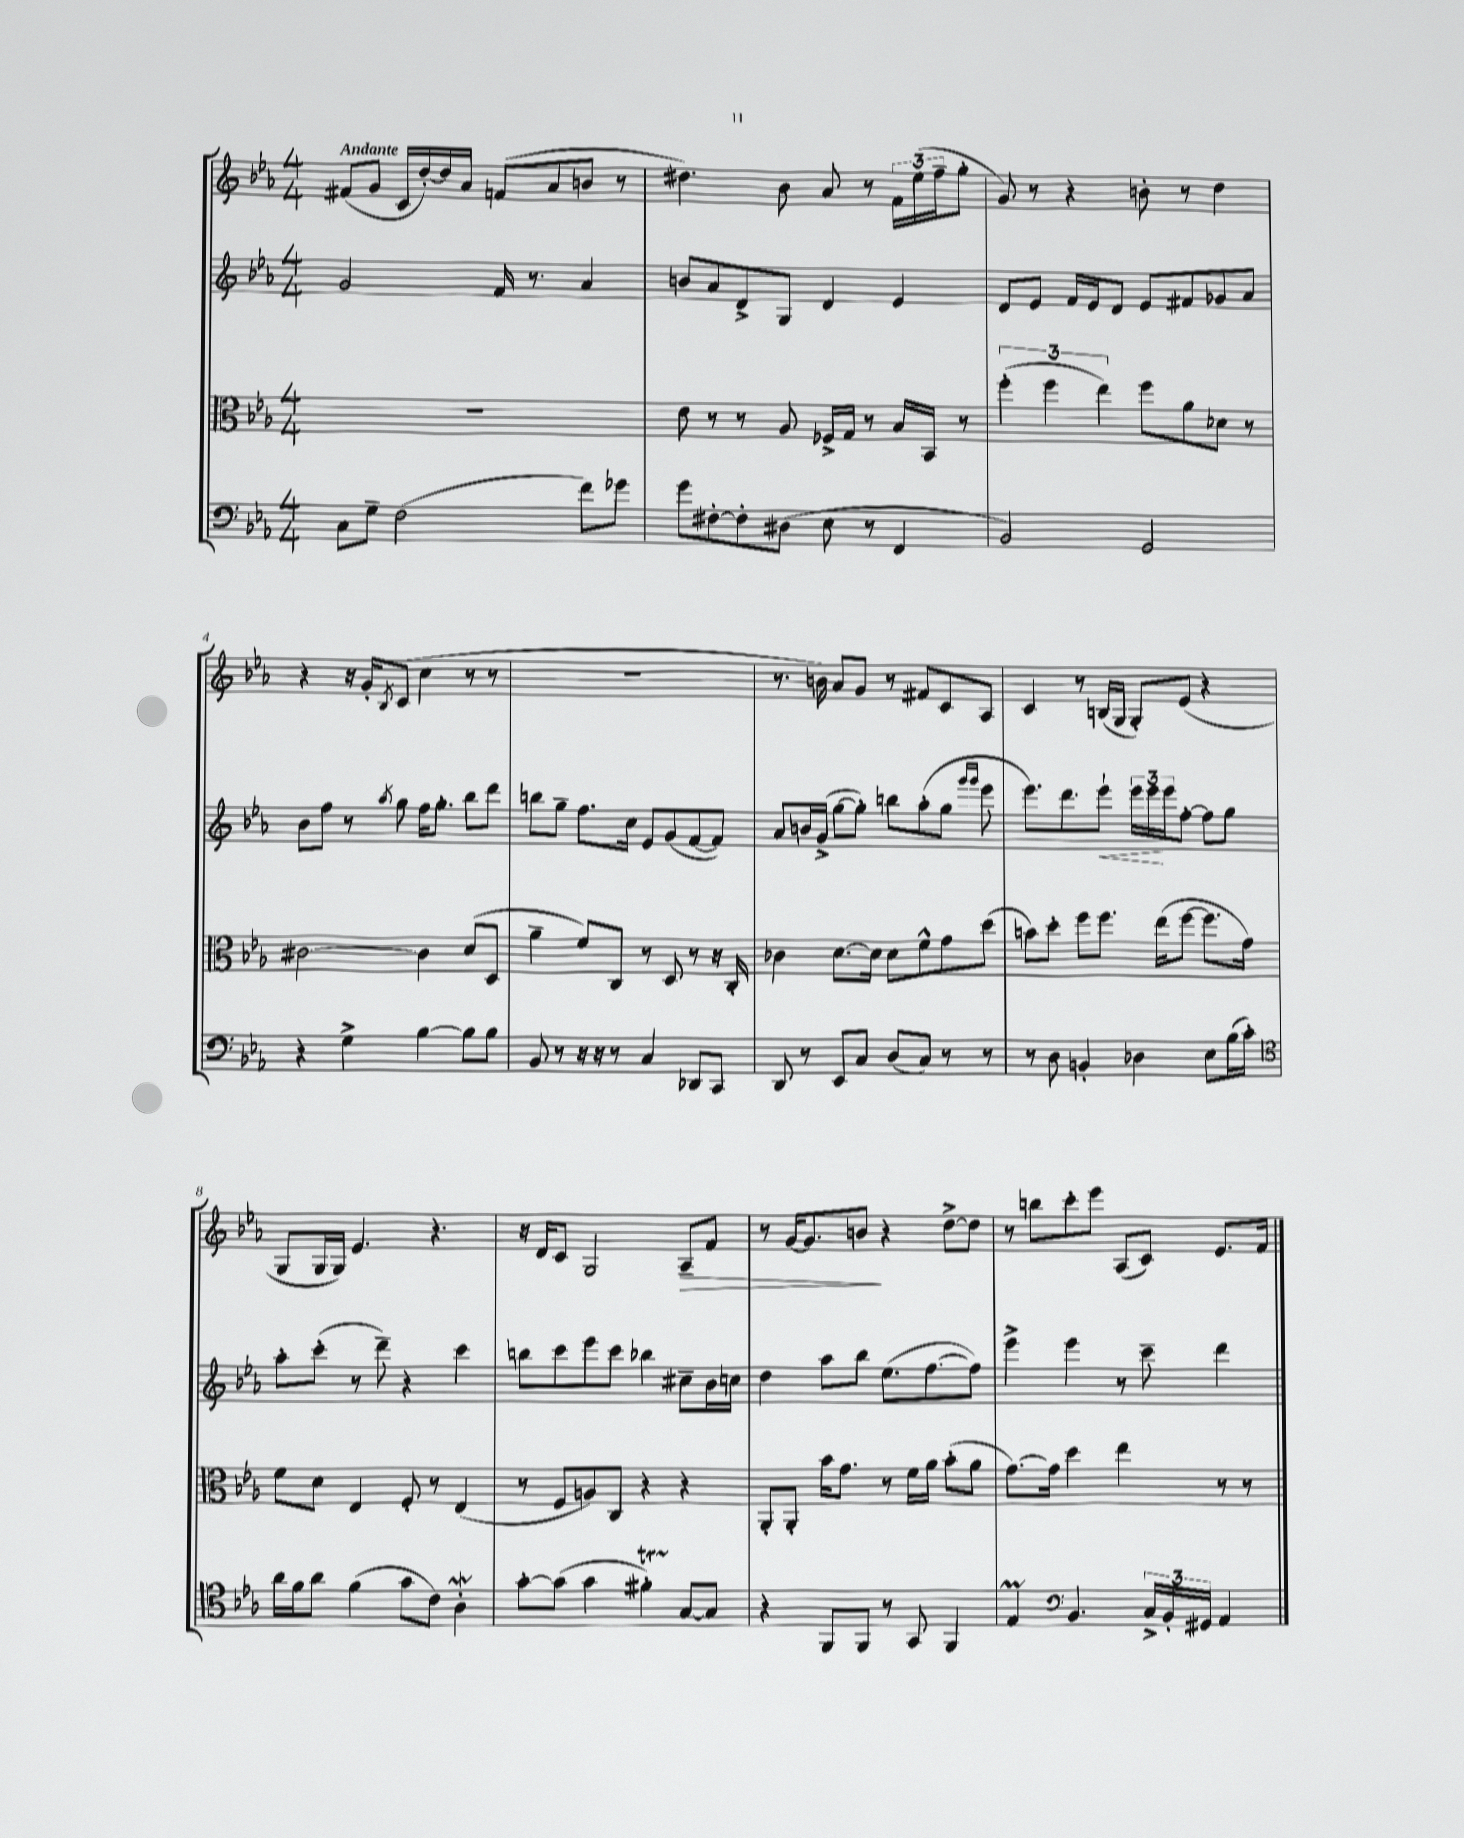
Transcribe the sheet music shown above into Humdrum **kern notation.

**kern	**kern	**kern	**dynam	**kern	**dynam
*part4	*part3	*part2	*part2	*part1	*part1
*staff4	*staff3	*staff2	*staff2	*staff1	*staff1
*clefF4	*clefC3	*clefG2	*	*clefG2	*
*k[b-e-a-]	*k[b-e-a-]	*k[b-e-a-]	*	*k[b-e-a-]	*
*M4/4	*M4/4	*M4/4	*	*M4/4	*
=1	=1	=1	=1	=1	=1
!	!	!	!	!LO:TX:a:B:t=Andante	!
8C\L	1r	2g/	.	(8f#X/L	.
8G~\J	.	.	.	8g/J	.
(2F\	.	.	.	16c/LL	.
.	.	.	.	[16dd'/)	.
.	.	.	.	16dd/]	.
.	.	.	.	16a-/JJ	.
.	.	16f/	.	(8fn/L	.
.	.	8.r	.	.	.
.	.	.	.	8a-/	.
8f\L)	.	4a-/	.	8bn/J	.
8g-X\J	.	.	.	8r	.
=2	=2	=2	=2	=2	=2
8g\L	8e-\	8bn/L	.	4.dd#X\)	.
[8F#X'\	8r	8a-/	.	.	.
8F#'\]	8r	8d^/	.	.	.
(8D#X\J	8A-/	8G/J	.	8b-\	.
8E-\	16F-X^/LL	4d/	.	8a-/	.
.	16G/JJ	.	.	.	.
8r	8r	.	.	8r	.
4FF/	16B-/LL	4e-/	.	24f\LL	.
.	.	.	.	(24ee-\	.
.	16BB-/JJ	.	.	.	.
.	.	.	.	24ff~\J	.
.	8r	.	.	8gg'\J	.
=3	=3	=3	=3	=3	=3
2BB-/)	(6ff'\	8d/L	.	8g/)	.
.	.	8e-/J	.	8r	.
.	6ff\	.	.	.	.
.	.	16f/LL	.	4r	.
.	.	16e-/J	.	.	.
.	6ee-\)	.	.	.	.
.	.	8d/J	.	.	.
2GG/	8ff\L	8e-/L	.	8bn'\	.
.	8a-\	8f#X/	.	8r	.
.	8d-X\J	8g-X/	.	4dd\	.
.	8r	8a-/J	.	.	.
!!LO:LB:g=z
=4	=4	=4	=4	=4	=4
4r	[2c#X\	8b-\L	.	4r	.
.	.	8ff\J	.	.	.
4G^\	.	8r	.	16r	.
.	.	.	.	16g'/KL	.
.	.	8qaa-/	.	8qB-/	.
.	.	8gg\	.	(8c/J	.
[4B-\	4c#\]	16ff\KL	.	4cc\	.
.	.	8.gg'\J	.	.	.
8B-\L]	(8d/L	8bb-\L	.	8r	.
8B-\J	8D/J	8ddd\J	.	8r	.
=5	=5	=5	=5	=5	=5
8BB-/	4a-~\	8bbn\L	.	1r	.
8r	.	8gg~\J	.	.	.
16r	8f/L)	8.ff\L	.	.	.
16r	.	.	.	.	.
8r	8C/J	.	.	.	.
.	.	16cc\Jk	.	.	.
4C/	8r	8e-/L	.	.	.
.	8D/	(8g/	.	.	.
8DD-X/L	8r	[8f/	.	.	.
8CC/J	16r	8f/J])	.	.	.
.	16C'/	.	.	.	.
=6	=6	=6	=6	=6	=6
8DD/	4c-X\	8a-/L	.	8.r	.
8r	.	16bn/L	.	.	.
.	.	(16g^/JJ	.	16bn\)	.
8EE-/L	[8.d\L	[8gg\L	.	8a-/L	.
8C/J	.	8gg'\J])	.	8g/J	.
.	16d\Jk]	.	.	.	.
(8D/L	8d\L	8bbn\L	.	8r	.
8C/J)	8f^^\	(8aa-'\	.	8f#X/L	.
8r	8g\	8gg\J	.	8c/	.
.	.	16qqggg/LL	.	.	.
.	.	16qqggg/JJ	.	.	.
8r	(8dd\J	8eee-\	.	8A-/J	.
=7	=7	=7	=7	=7	=7
8r	8bn\L)	8.eee-\L)	.	4c/	.
8D\	8dd'\J	.	.	.	.
.	.	8.ddd\	.	.	.
4BBn'/	8ff\L	.	.	8r	.
!	!	!	!LO:HP:b	!	!
.	8.ff\J	8eee-`\J	<	(16Bn/LL	.
.	.	.	.	16G/JJ	.
4D-X\	.	24eee-\LL	.	8G'/L)	.
.	.	24eee-\	.	.	.
.	(16ee-\KL	.	.	.	.
.	.	24eee-\J	[	.	.
.	[8ff\J	[8ff'\J	.	(8e-/J	.
8E-\L	8.ff\L]	8ff\L]	.	4r	.
(16B-\L	.	8gg\J	.	.	.
16c'\JJ)	16g\Jk)	.	.	.	.
!!LO:LB:g=z
=8	=8	=8	=8	=8	=8
*clefC4	*	*	*	*	*
16a-\LL	8f\L	8aa-'\L	.	8G/L	.
16f\J	.	.	.	.	.
8a-\J	8d\J	(8ccc'\J	.	16G/L	.
.	.	.	.	16G/JJ)	.
(4f\	4E-/	8r	.	4.e-/	.
.	.	8ddd~\)	.	.	.
8g\L	8F'/	4r	.	.	.
8c\J)	8r	.	.	4.r	.
4A-w'\	(4E-/	4ccc\	.	.	.
=9	=9	=9	=9	=9	=9
[8g'\L	8r	8bbn\L	.	16r	.
.	.	.	.	16d/KL	.
(8g\J]	8F/L	8ccc\	.	8c/J	.
4g\	8An/)	8eee-\	.	2G/	.
.	8C/J	8ccc\J	.	.	.
4f#Xt'\)	4r	4bb-X\	.	.	.
!	!	!	!	!	!LO:HP:b
[8G/L	4r	8cc#X~\L	.	8A-~/L	>
8G/J]	.	16b-\L	.	8f/J	.
.	.	16ccn\JJ	.	.	.
=10	=10	=10	=10	=10	=10
4r	8AA-'/L	4dd\	.	8r	.
.	8AA-'/J	.	.	[16g/KL	.
.	.	.	.	8.g/]	.
8FF/L	16b-\KL	8aa-\L	.	.	.
.	8.g\J	.	.	.	.
8FF/J	.	8bb-\J	.	8bn/J	.
8r	8r	(8.ee-\L	.	4r	]
8GG/	16f\LL	.	.	.	.
.	16a-\JJ	[8.ff\	.	.	.
4FF/	(8b-'\L	.	.	[8dd^\L	.
.	8a-\J	8ff\J])	.	8dd\J]	.
=11	=11	=11	=11	=11	=11
4E-M/	[8.g\L)	4eee-^\	.	8r	.
.	.	.	.	8bbn\L	.
.	16g\Jk]	.	.	.	.
*clefF4	*	*	*	*	*
4.BB-/	4dd\	4eee-\	.	8ccc'\	.
.	.	.	.	8eee-\J	.
.	4ee-\	8r	.	(8A-/L	.
24C^/LL	.	8ccc~\	.	8c/J)	.
24BB-'/	.	.	.	.	.
24GG#X/JJ	.	.	.	.	.
4AA-/	8r	4ddd\	.	8.e-/L	.
.	8r	.	.	.	.
.	.	.	.	16f/Jk	.
==	==	==	==	==	==
*-	*-	*-	*-	*-	*-
